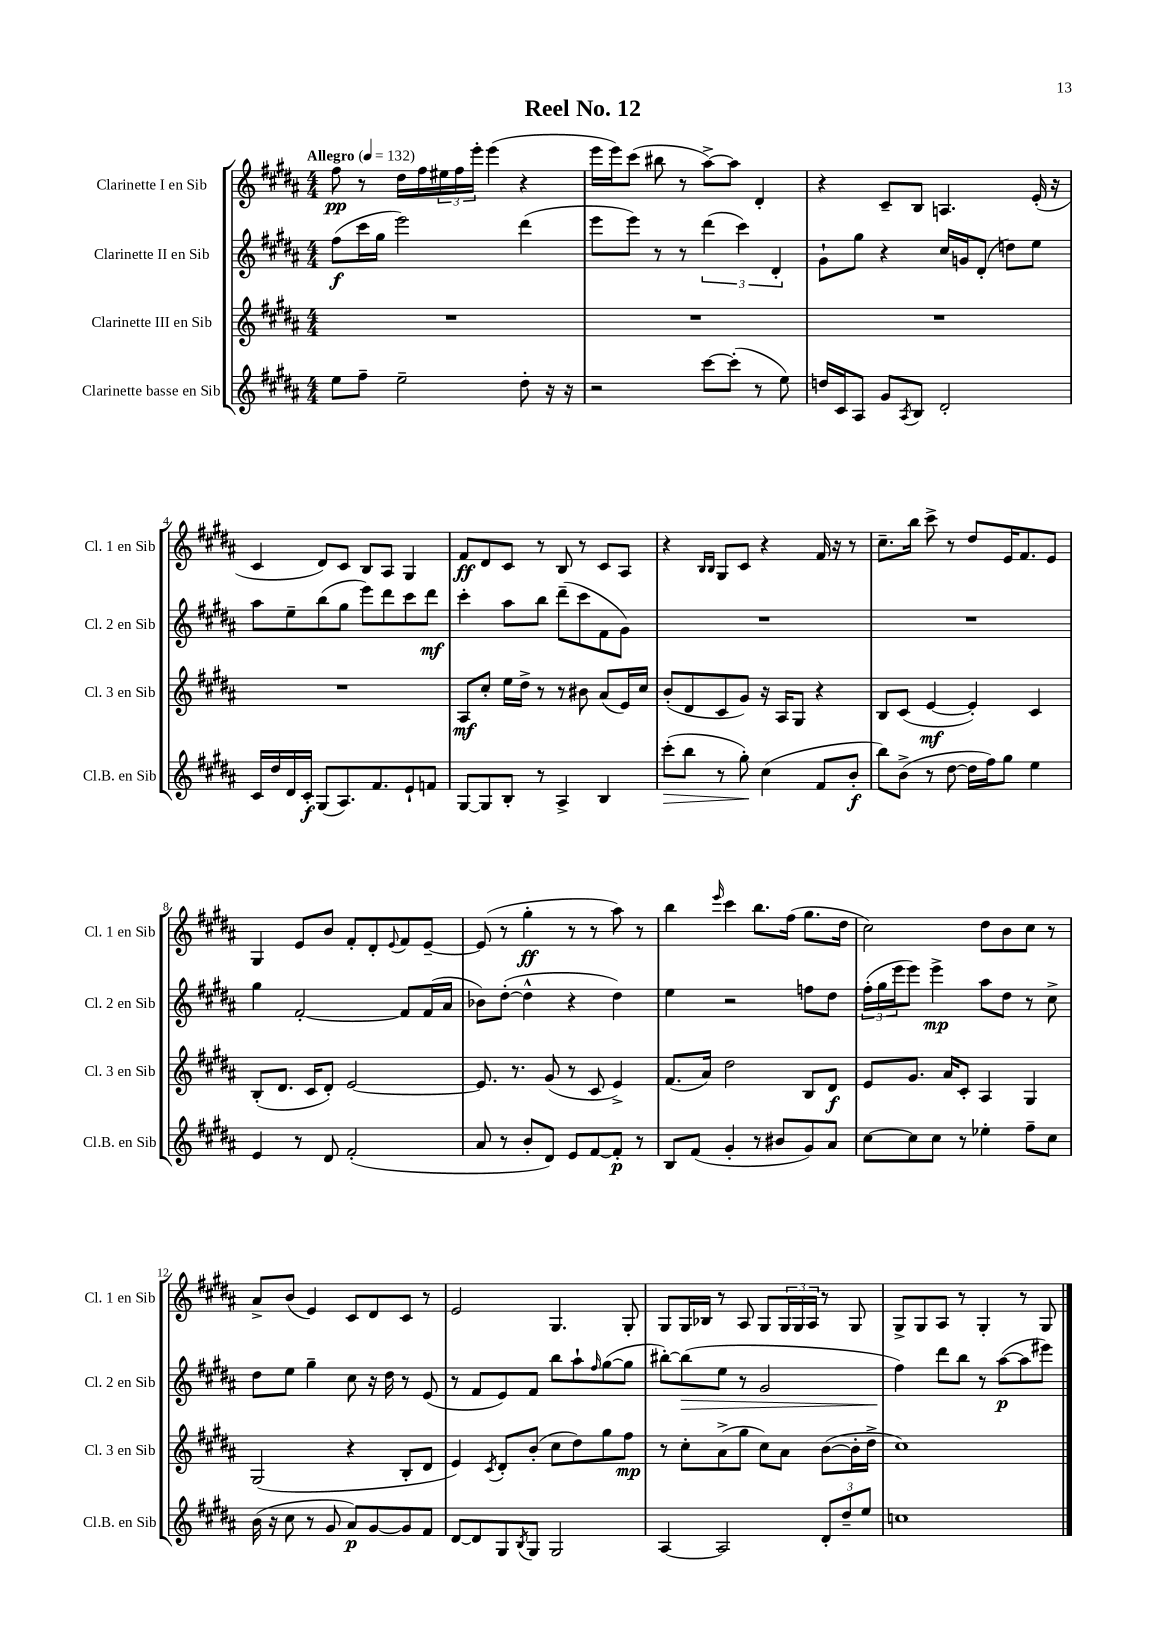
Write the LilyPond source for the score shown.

\header { title = "Reel No. 12" }
<<
\new StaffGroup <<
\new Staff = "s0" \with { instrumentName = "Clarinette I en Sib" shortInstrumentName = "Cl. 1 en Sib" } {
    \clef treble \key b \major \numericTimeSignature \time 4/4 \tempo "Allegro" 4 = 132
    fis''8\pp r8 dis''16 fis''16 \tuplet 3/2 { eis''16 fis''16 e'''16-. } e'''4( r4 |
    e'''16 e'''16) cis'''8( bis''8 r8 ais''8~->) ais''8 dis'4-. |
    r4 cis'8-- b8 a4. e'16-.( r16 |
    cis'4 dis'8) cis'8 b8 ais8 gis4 |
    fis'8\ff dis'8 cis'8 r8 b8 r8 cis'8 ais8 |
    r4 \grace { b16 b16 } gis8 cis'8 r4 fis'16 r16 r8 |
    cis''8.-- b''16 cis'''8-> r8 dis''8 e'16 fis'8. e'8 |
    gis4 e'8 b'8 fis'8-. dis'8-. \appoggiatura { e'8 } fis'8 e'8~-- |
    e'8( r8 gis''4-.\ff r8 r8 ais''8) r8 |
    b''4 \grace { e'''16 } cis'''4 b''8. fis''16( gis''8. dis''16 |
    cis''2) dis''8 b'8 cis''8 r8 |
    ais'8-> b'8( e'4) cis'8 dis'8 cis'8 r8 |
    e'2 gis4. gis8-. |
    gis8 gis16 bes16 r8 ais8 gis8 \tuplet 3/2 { gis16 gis16 ais16 } r8 gis8 |
    gis8-> gis8 ais8 r8 gis4-. r8 gis8 \bar "|." |
}
\new Staff = "s1" \with { instrumentName = "Clarinette II en Sib" shortInstrumentName = "Cl. 2 en Sib" } {
    \clef treble \key b \major \numericTimeSignature \time 4/4
    fis''8\f( cis'''16 gis''16 e'''2) dis'''4( |
    e'''8 e'''8) r8 r8 \tuplet 3/2 { dis'''4( cis'''4) dis'4-. } |
    gis'8-! gis''8 r4 cis''16 g'16 dis'8-.( d''8) e''8 |
    ais''8 e''8-- b''8( gis''8 e'''8) dis'''8 cis'''8 dis'''8\mf |
    cis'''4-. ais''8 b''8 dis'''8--( cis'''8 fis'8 gis'8) |
    R1 |
    R1 |
    gis''4 fis'2~-. fis'8 fis'16( ais'16 |
    bes'8) dis''8~-.( dis''4-^ r4 dis''4) |
    e''4 r2 f''8 dis''8 |
    \tuplet 3/2 { fis''16-.( gis''16 e'''16 } e'''8) e'''4->\mp ais''8 dis''8 r8 cis''8-> |
    dis''8 e''8 gis''4-- cis''8 r16 dis''16 r8 e'8( |
    r8 fis'8 e'8) fis'8 b''8 ais''8-! \grace { fis''16 } gis''8~( gis''8 |
    bis''8~-.) bis''8\>( e''8 r8 gis'2 |
    fis''4\!) dis'''8 b''8 r8 ais''8~\p( ais''8 eis'''8) \bar "|." |
}
\new Staff = "s2" \with { instrumentName = "Clarinette III en Sib" shortInstrumentName = "Cl. 3 en Sib" } {
    \clef treble \key b \major \numericTimeSignature \time 4/4
    R1 |
    R1 |
    R1 |
    R1 |
    ais8\mf cis''8-. e''16 dis''16-> r8 r8 bis'8 ais'8( e'16) cis''16 |
    b'8-.( dis'8 cis'8 gis'8) r16 ais16 gis8 r4 |
    b8 cis'8( e'4~\mf e'4-.) cis'4 |
    b8-.( dis'8. cis'16 dis'8-.) e'2~ |
    e'8. r8. gis'8( r8 cis'8 e'4->) |
    fis'8.( ais'16) dis''2 b8 dis'8\f |
    e'8 gis'8. ais'16 cis'8-. ais4 gis4 |
    gis2( r4 b8-. dis'8 |
    e'4) \acciaccatura { cis'8 } dis'8-. b'8-.( cis''8 dis''8) gis''8 fis''8\mp |
    r8 cis''8-. ais'8->( gis''8 cis''8) ais'8 b'8~( b'16-. dis''16-> |
    cis''1) \bar "|." |
}
\new Staff = "s3" \with { instrumentName = "Clarinette basse en Sib" shortInstrumentName = "Cl.B. en Sib" } {
    \clef treble \key b \major \numericTimeSignature \time 4/4
    e''8 fis''8-- e''2-- dis''8-. r16 r16 |
    r2 cis'''8~ cis'''8-.( r8 e''8) |
    d''16 cis'16 ais8 gis'8 \acciaccatura { ais8 } b8 dis'2-. |
    cis'16 dis''16 dis'16 cis'16-.\f gis8( ais8.) fis'8. e'8-! f'8 |
    gis8~ gis8 b8-. r8 ais4-> b4 |
    cis'''8-.\>( b''8 r8 gis''8-.\!) cis''4( fis'8 b'8-.\f |
    b''8) b'8->( r8 dis''8~ dis''16 fis''16) gis''8 e''4 |
    e'4 r8 dis'8 fis'2-.( |
    ais'8 r8 b'8-. dis'8) e'8 fis'8~ fis'8-.\p r8 |
    b8 fis'8( gis'4-. r8 bis'8 gis'8) ais'8 |
    cis''8~ cis''8 cis''8 r8 ees''4-. fis''8-- cis''8 |
    b'16( r16 cis''8 r8 gis'8 ais'8\p) gis'8~ gis'8 fis'8 |
    dis'8~ dis'8 gis8 \acciaccatura { b8 } gis8 gis2 |
    ais4~ ais2 \tuplet 3/2 { dis'8-. dis''8-- e''8 } |
    c''1 \bar "|." |
}
>>
>>
